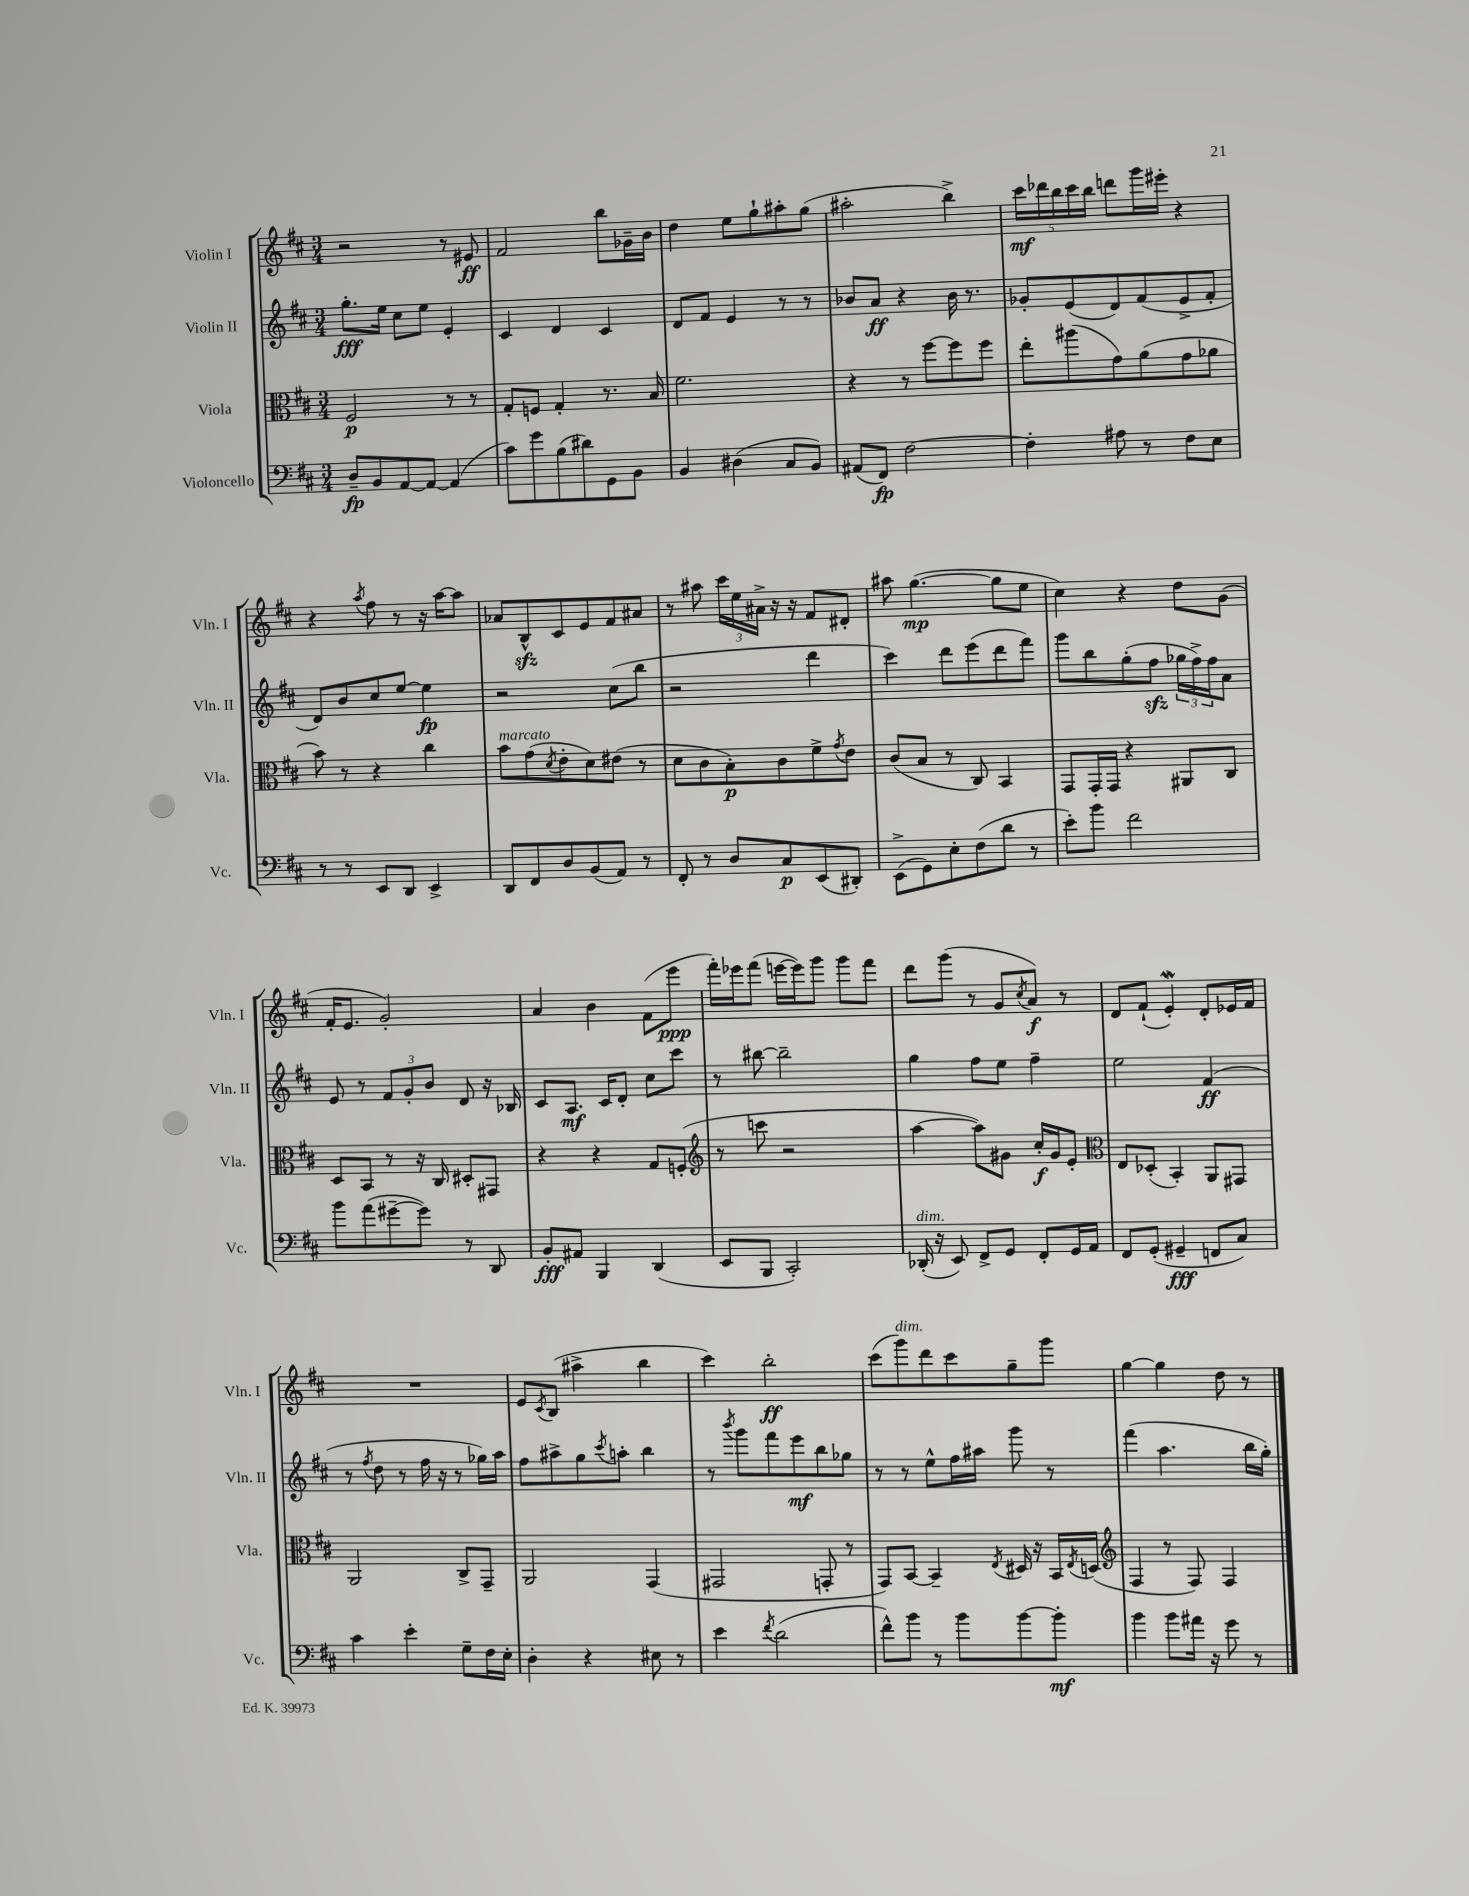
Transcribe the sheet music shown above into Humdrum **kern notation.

**kern	**dynam	**kern	**dynam	**kern	**dynam	**kern	**dynam
*part4	*part4	*part3	*part3	*part2	*part2	*part1	*part1
*staff4	*staff4	*staff3	*staff3	*staff2	*staff2	*staff1	*staff1
*I"Violoncello	*	*I"Viola	*	*I"Violin II	*	*I"Violin I	*
*I'Vc.	*	*I'Vla.	*	*I'Vln. II	*	*I'Vln. I	*
*clefF4	*	*clefC3	*	*clefG2	*	*clefG2	*
*k[f#c#]	*	*k[f#c#]	*	*k[f#c#]	*	*k[f#c#]	*
*M3/4	*	*M3/4	*	*M3/4	*	*M3/4	*
=1	=1	=1	=1	=1	=1	=1	=1
8D~/L	fp	2F#/	p	8.gg'\L	fff	2r	.
8BB/	.	.	.	.	.	.	.
.	.	.	.	16ee\Jk	.	.	.
[8AA/	.	.	.	8cc#\L	.	.	.
8AA/J_	.	.	.	8ee\J	.	.	.
(4AA/]	.	8r	.	4e'/	.	8r	.
.	.	8r	.	.	.	8e#X/	ff
=2	=2	=2	=2	=2	=2	=2	=2
8c#\L)	.	8G'/L	.	4c#/	.	2f#/	.
8g\	.	8Fn/J	.	.	.	.	.
(8B\	.	4G'/	.	4d/	.	.	.
8d#X\)	.	.	.	.	.	.	.
8GG\	.	8.r	.	4c#/	.	8bb\L	.
8BB\J	.	.	.	.	.	16g-X~\L	.
.	.	16B/	.	.	.	16b\JJ	.
=3	=3	=3	=3	=3	=3	=3	=3
4BB/	.	2.f#\	.	8d/L	.	4dd\	.
.	.	.	.	8f#/J	.	.	.
(4D#X\	.	.	.	4e/	.	8ee\L	.
.	.	.	.	.	.	8gg`\	.
8C#/L	.	.	.	8r	.	8aa#X'\	.
8BB/J)	.	.	.	8r	.	(8gg\J	.
=4	=4	=4	=4	=4	=4	=4	=4
(8AA#X/L	.	4r	.	8b-X/L	.	2aa#X'\	.
8FF#/J)	fp	.	.	8a/J	ff	.	.
[2F#\	.	8r	.	4r	.	.	.
.	.	[8ff#\L	.	.	.	.	.
.	.	8ff#\]	.	16b-\	.	4bb^\)	.
.	.	.	.	8.r	.	.	.
.	.	8ff#\J	.	.	.	.	.
=5	=5	=5	=5	=5	=5	=5	=5
4F#'\]	.	8ee'\L	.	8g-X'/L	.	20ccc#\LL	mf
.	.	.	.	.	.	20ddd-X\	.
.	.	.	.	.	.	20bb\	.
.	.	(8aa#X\	.	(8e/	.	.	.
.	.	.	.	.	.	20ccc#\	.
.	.	.	.	.	.	20bb\JJ	.
8A#X\	.	8g\)	.	8d/)	.	8dddn\L	.
8r	.	(8a\	.	(8f#/	.	16ggg\L	.
.	.	.	.	.	.	16eee#X'\JJ	.
8F#\L	.	8g\	.	8e^/	.	4r	.
8E\J	.	8a-X\J	.	8f#'/J	.	.	.
!!LO:LB:g=z
=6	=6	=6	=6	=6	=6	=6	=6
8r	.	8b\)	.	8d/L)	.	4r	.
8r	.	8r	.	8b/	.	.	.
.	.	.	.	.	.	8qaa/	.
8EE/L	.	4r	.	8cc#/	.	8ff#\	.
8DD/J	.	.	.	[8ee/J	.	8r	.
4EE^/	.	4cc#\	.	4ee\]	fp	16r	.
.	.	.	.	.	.	[16aa\KL	.
.	.	.	.	.	.	8aa\J]	.
=7	=7	=7	=7	=7	=7	=7	=7
!	!	!LO:TX:a:i:t=marcato	!	!	!	!	!
8DD/L	.	8b\L	.	2r	.	8a-X/L	.
8FF#/	.	(8g\	.	.	.	8Bzz^^/	.
.	.	8qd/	.	.	.	.	.
8D/	.	8e'\	.	.	.	8c#/	.
(8BB/	.	8d\)	.	.	.	8e/	.
8AA/J)	.	(8e#X\J	.	(8cc#\L	.	8f#/	.
8r	.	8r	.	8bb\J	.	8a#X/J	.
=8	=8	=8	=8	=8	=8	=8	=8
8FF#'/	.	8d\L	.	2r	.	8r	.
8r	.	8c#\	.	.	.	8aa#X\	.
8D/L	.	8B'\)	p	.	.	24ccc#\LL	.
.	.	.	.	.	.	24ee\	.
.	.	.	.	.	.	24a#X^\JJ	.
8C#/	p	8c#\	.	.	.	16r	.
.	.	.	.	.	.	16r	.
(8EE/	.	8f#^\	.	4ddd\	.	8f#/L	.
.	.	8qg/	.	.	.	.	.
8DD#X'/J)	.	8e\J	.	.	.	8d#X'/J	.
=9	=9	=9	=9	=9	=9	=9	=9
(8EE^\L	.	(8c#/L	.	4ccc#\)	.	8aa#X\	.
8GG\)	.	8B/J	.	.	.	([4.gg\	mp
8E'\	.	8r	.	8ddd\L	.	.	.
(8F#\	.	8C#/)	.	(8eee\	.	.	.
8d\J	.	4BB/	.	8ddd\	.	8gg\L]	.
8r	.	.	.	8fff#\J)	.	8ee\J	.
=10	=10	=10	=10	=10	=10	=10	=10
8e'\L)	.	8GG/L	.	8ggg\L	.	4cc#\)	.
8b\J	.	16GG'/L	.	8bb\	.	.	.
.	.	16GG/JJ	.	.	.	.	.
2f#\	.	4r	.	(8gg'\	.	4r	.
.	.	.	.	8ff#zz\J	.	.	.
.	.	8AA#X/L	.	24gg-X\LL	.	8dd\L	.
.	.	.	.	24ff#^\)	.	.	.
.	.	.	.	24ff#\J	.	.	.
.	.	8C#/J	.	8a\J	.	(8g\J	.
!!LO:LB:g=z
=11	=11	=11	=11	=11	=11	=11	=11
8b\L	.	8D/L	.	8e/	.	16f#'/KL	.
.	.	.	.	.	.	8.e/J	.
(8a\	.	8BB/J	.	8r	.	.	.
[8g#X~\	.	8r	.	12f#/L	.	2g'/)	.
.	.	.	.	12g'/	.	.	.
8g#\J])	.	16r	.	.	.	.	.
.	.	.	.	12b/J	.	.	.
.	.	16C#/	.	.	.	.	.
8r	.	8D#X'/L	.	8d/	.	.	.
8DD/	.	8GG#X/J	.	16r	.	.	.
.	.	.	.	16B-X/	.	.	.
=12	=12	=12	=12	=12	=12	=12	=12
8BB'/L	fff	4r	.	8c#/L	.	4a/	.
8AA#X/J	.	.	.	8.A/J	mf	.	.
4BBB/	.	4r	.	.	.	4b\	.
.	.	.	.	16c#/KL	.	.	.
.	.	.	.	8d'/J	.	.	.
(4DD/	.	8G/L	.	8cc#\L	.	(8f#\L	.
.	.	(8Fn'/J	.	8ccc#\J	.	8eee\J	ppp
=13	=13	=13	=13	=13	=13	=13	=13
*	*	*clefG2	*	*	*	*	*
8EE/L	.	8r	.	8r	.	16fff#'\LL)	.
.	.	.	.	.	.	16eee-X\J	.
8BBB/J	.	8cccn\	.	[8bb#X\	.	(8fff#\J	.
2CC#'/)	.	2r	.	2bb#~\]	.	[16eeen\LL	.
.	.	.	.	.	.	16eee\J])	.
.	.	.	.	.	.	8ggg\J	.
.	.	.	.	.	.	8ggg\L	.
.	.	.	.	.	.	8fff#\J	.
=14	=14	=14	=14	=14	=14	=14	=14
!LO:TX:a:i:t=dim.	!	!	!	!	!	!	!
(16DD-X'/	.	[4aa\	.	4gg\	.	8ddd\L	.
16r	.	.	.	.	.	.	.
8EE/)	.	.	.	.	.	(8ggg\J	.
8FF#^/L	.	8aa\L])	.	8ff#\L	.	8r	.
8GG/J	.	8g#X\J	.	8ee\J	.	8g/L	.
.	.	.	.	.	.	8qcc#/	.
8FF#'/L	.	16cc#'/LL	f	4ff#~\	.	8a/J)	f
.	.	16g#/J	.	.	.	.	.
16GG/L	.	8e'/J	.	.	.	8r	.
16AA/JJ	.	.	.	.	.	.	.
=15	=15	=15	=15	=15	=15	=15	=15
*	*	*clefC3	*	*	*	*	*
8FF#/L	.	8E/L	.	2ee\	.	8d/L	.
(8GG'/J	.	(8D-X'/J	.	.	.	(8f#`/J	.
4GG#X~/	fff	4BB'/)	.	.	.	4eW'/)	.
8FFn/L	.	8AA/L	.	(4f#/	ff	8d'/L	.
8C#/J)	.	8GG#X/J	.	.	.	16e-X/L	.
.	.	.	.	.	.	16f#/JJ	.
!!LO:LB:g=z
=16	=16	=16	=16	=16	=16	=16	=16
4c#\	.	2AA/	.	8r	.	2.r	.
.	.	.	.	8qff#/	.	.	.
.	.	.	.	8dd\	.	.	.
4e'\	.	.	.	8r	.	.	.
.	.	.	.	16ff#\	.	.	.
.	.	.	.	16r	.	.	.
8G~\L	.	8C#^/L	.	8r	.	.	.
16F#\L	.	8GG~/J	.	16gg-X\LL)	.	.	.
16E'\JJ	.	.	.	16aa\JJ	.	.	.
=17	=17	=17	=17	=17	=17	=17	=17
4D'\	.	2AA/	.	8ff#\L	.	8e/L	.
.	.	.	.	.	.	8qc#/	.
.	.	.	.	8aa#X^\	.	(8B/J	.
4r	.	.	.	8gg\	.	4aa#X^\	.
.	.	.	.	8qccc#/	.	.	.
.	.	.	.	8aan'\J	.	.	.
8E#X\	.	(4GG/	.	4bb\	.	4bb\	.
8r	.	.	.	.	.	.	.
=18	=18	=18	=18	=18	=18	=18	=18
4e\	.	2GG#X/	.	8r	.	4ccc#\)	.
.	.	.	.	8qbbb/	.	.	.
.	.	.	.	8ggg\L	.	.	.
8qf#/	.	.	.	.	.	.	.
(2d\	.	.	.	8fff#\	.	2bb'\	ff
.	.	.	.	8eee\	mf	.	.
.	.	8GGn'/	.	8bb\	.	.	.
.	.	8r	.	8gg-X\J	.	.	.
=19	=19	=19	=19	=19	=19	=19	=19
8f#^^\L)	.	8GG/L)	.	8r	.	(8ccc#\L	.
!	!	!	!	!	!	!LO:TX:a:i:t=dim.	!
8b\J	.	[8BB/J	.	8r	.	8ggg\)	.
8r	.	4BB~/]	.	8ee^^\L	.	8ddd\	.
8b\L	.	.	.	16ff#\L	.	8ccc#\	.
.	.	.	.	16aa#X\JJ	.	.	.
.	.	8qE/	.	.	.	.	.
[8b\	.	16D#X/	.	8ggg\	.	8gg~\	.
.	.	16r	.	.	.	.	.
8b'\J]	mf	16BB/LL	.	8r	.	8ggg\J	.
.	.	8qE/	.	.	.	.	.
.	.	(16Dn/JJ	.	.	.	.	.
=20	=20	=20	=20	=20	=20	=20	=20
*	*	*clefG2	*	*	*	*	*
4b\	.	4F#/	.	(4fff#\	.	[4gg\	.
8b\L	.	8r	.	4.aa\	.	4gg\]	.
16a#X\Jk	.	8F#/)	.	.	.	.	.
16r	.	.	.	.	.	.	.
8g\	.	4F#/	.	.	.	8dd\	.
8r	.	.	.	16bb\LL	.	8r	.
.	.	.	.	16gg'\JJ)	.	.	.
==	==	==	==	==	==	==	==
*-	*-	*-	*-	*-	*-	*-	*-
